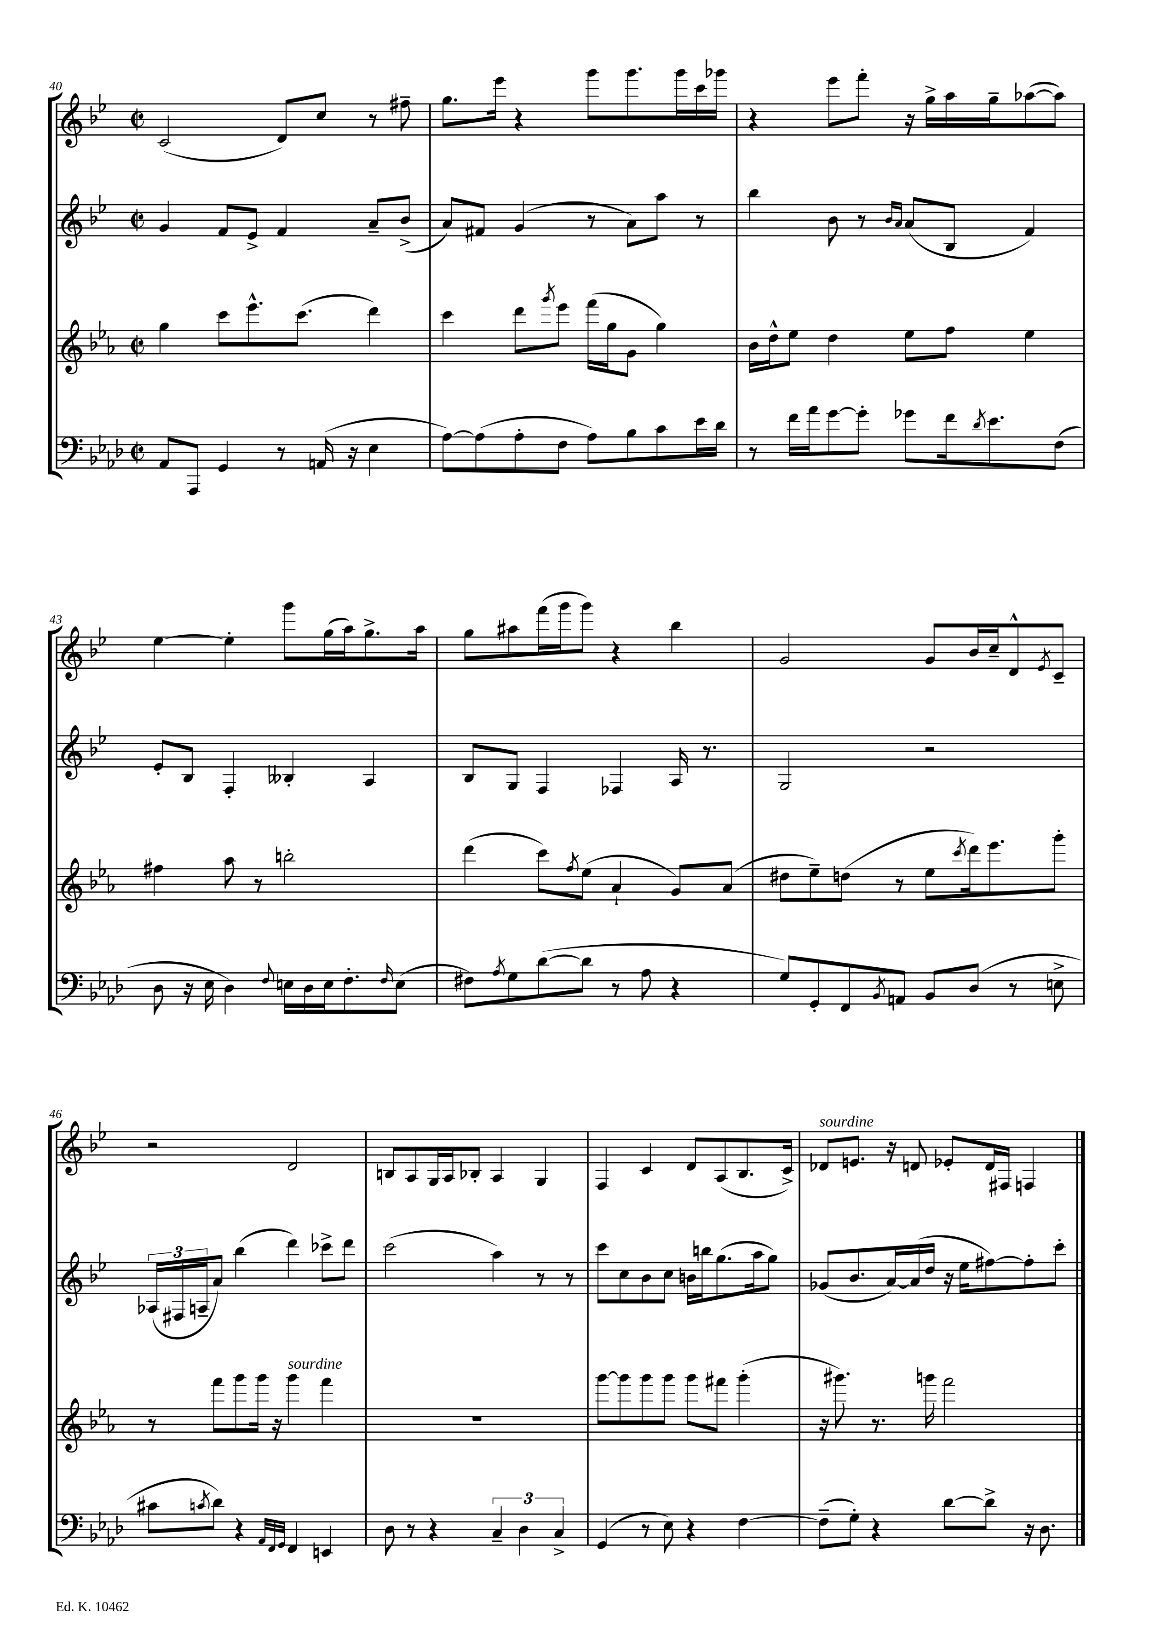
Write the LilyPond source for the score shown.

<<
\new StaffGroup <<
\new Staff = "s0" {
    \clef treble \key bes \major \defaultTimeSignature \time 2/2
    c'2( d'8) c''8 r8 fis''8-- |
    g''8. ees'''16 r4 g'''8 g'''8. g'''16 c'''16 ges'''16 |
    r4 ees'''8 f'''8-. r16 g''16-> a''16 g''16-- aes''8~( aes''8) |
    ees''4~ ees''4-. g'''8 g''16( a''16) g''8.-> a''16 |
    g''8 ais''8 f'''16( g'''16 g'''8) r4 bes''4 |
    g'2 g'8 bes'16 c''16-- d'8-^ \acciaccatura { ees'8 } c'8-- |
    r2 d'2 |
    b8 a8 g16 a16 bes8-. a4 g4 |
    f4 c'4 d'8 a8( bes8. c'16->) |
    des'8^\markup { \italic "sourdine" } e'8. r16 d'8 ees'8-. d'16 fis16 f4 \bar "|." |
}
\new Staff = "s1" {
    \clef treble \key bes \major \defaultTimeSignature \time 2/2
    g'4 f'8 ees'8-> f'4 a'8-- bes'8->( |
    a'8) fis'8 g'4( r8 a'8) a''8 r8 |
    bes''4 bes'8 r8 \grace { bes'16 a'16 } a'8( bes8 f'4) |
    ees'8-. bes8 f4-. beses4-. a4 |
    bes8 g8 f4 fes4 a16 r8. |
    g2 r2 |
    \tuplet 3/2 { aes16( fis16 a16-- } a'8) bes''4( d'''4) ces'''8-> d'''8 |
    c'''2( a''4) r8 r8 |
    c'''8 c''8 bes'8 c''8 b'16 b''16 g''8.( a''16 g''8) |
    ges'8( bes'8. a'16~) a'16( d''16 r16 ees''16 fis''8~) fis''8-. c'''8-. \bar "|." |
}
\new Staff = "s2" {
    \clef treble \key ees \major \defaultTimeSignature \time 2/2
    g''4 c'''8 ees'''8.-^ c'''8.( d'''4) |
    c'''4 d'''8 \acciaccatura { g'''8 } ees'''8 f'''16( g''16 g'8 g''4) |
    bes'16 d''16-^ ees''8 d''4 ees''8 f''8 ees''4 |
    fis''4 aes''8 r8 b''2-. |
    d'''4( c'''8) \acciaccatura { f''8 } ees''8( aes'4-! g'8) aes'8( |
    dis''8 ees''8--) d''8( r8 ees''8 \acciaccatura { c'''8 } d'''16) ees'''8. g'''8-. |
    r8 f'''8 g'''8 g'''16 r16 g'''4^\markup { \italic "sourdine" } f'''4 |
    R1 |
    g'''8~ g'''8 g'''8 g'''8 g'''8 fis'''8 g'''4-.( |
    r16 gis'''8.) r8. g'''16 f'''2 \bar "|." |
}
\new Staff = "s3" {
    \clef bass \key aes \major \defaultTimeSignature \time 2/2
    aes,8 aes,,8 g,4 r8 a,16( r16 ees4 |
    aes8~) aes8( aes8-. f8 aes8) bes8 c'8 ees'16 des'16 |
    r8 f'16 aes'16 g'8~ g'8-. ges'8 f'16 \acciaccatura { des'8 } ees'8. f8( |
    des8 r16 ees16 des4) \appoggiatura { f8 } e16 des16 e16 f8.-. \grace { f16 } e8( |
    fis8) \acciaccatura { aes8 } g8 des'8~( des'8 r8 aes8 r4 |
    g8) g,8-. f,8 \acciaccatura { bes,8 } a,8 bes,8 des8( r8 e8-> |
    cis'8 \acciaccatura { c'8 } des'8) r4 \grace { aes,32 f,32 g,32 } f,4 e,4 |
    des8 r8 r4 \tuplet 3/2 { c4-- des4 c4-> } |
    g,4( r8 ees8) r4 f4~ |
    f8--( g8-.) r4 des'8~ des'8-> r16 des8. \bar "|." |
}
>>
>>
\layout { \context { \Score currentBarNumber = #40 } }
